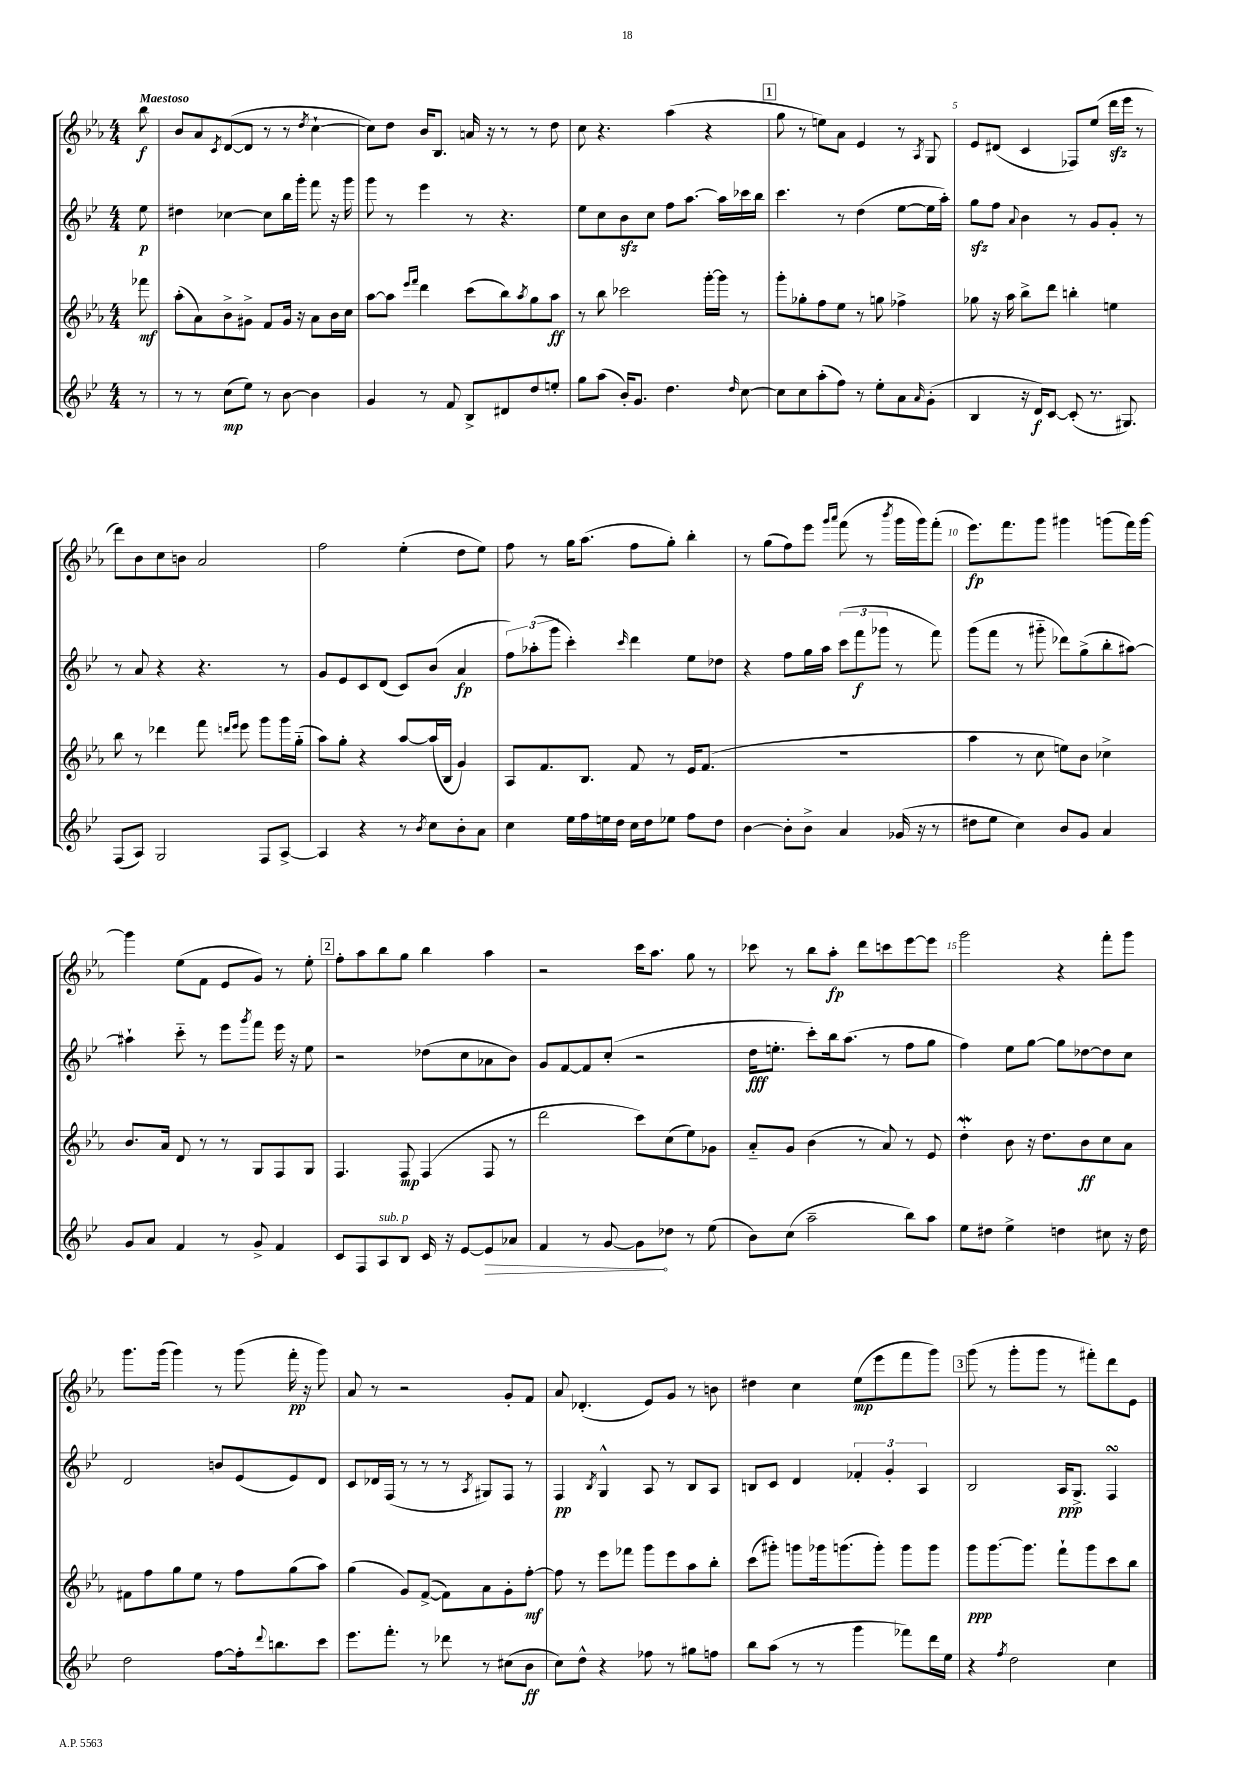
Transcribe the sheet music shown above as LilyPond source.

<<
\new StaffGroup <<
\new Staff = "s0" {
    \clef treble \key ees \major \numericTimeSignature \time 4/4 \partial 8 \tempo "Maestoso"
    bes''8\f |
    bes'8 aes'8 \acciaccatura { c'8 } d'8~( d'8 r8 r8 \acciaccatura { d''8 } c''4~-! |
    c''8) d''8 bes'16 bes8. a'16 r16 r8 r8 d''8 |
    c''8 r4. aes''4( r4 |
    \mark \markup { \box "1" } g''8 r8 e''8) aes'8 ees'4 r8 \acciaccatura { aes8 } g8 |
    ees'8 dis'8( c'4 fes8) ees''8( d'''16\sfz ees'''16 r8 |
    d'''8) bes'8 c''8 b'8 aes'2 |
    f''2 ees''4-.( d''8 ees''8) |
    f''8 r8 g''16 aes''8.( f''8 g''8-.) bes''4-. |
    r8 g''8( f''8) ees'''8 \grace { g'''16 aes'''16 } f'''8( r8 \acciaccatura { bes'''8 } g'''16 g'''16) f'''8-.( |
    ees'''8.\fp) f'''8. g'''8 gis'''4 g'''8( f'''16) g'''16~ |
    g'''4 ees''8( f'8 ees'8 g'8) r8 ees''8-. |
    \mark \markup { \box "2" } f''8-. aes''8 bes''8 g''8 bes''4 aes''4 |
    r2 c'''16 aes''8. g''8 r8 |
    ces'''8 r8 bes''8 aes''8-.\fp d'''8 c'''8 ees'''8~ ees'''8 |
    g'''2 r4 f'''8-. g'''8 |
    g'''8. g'''16( g'''4) r8 g'''8( f'''16-.\pp r16 g'''8) |
    aes'8 r8 r2 g'8-. f'8 |
    aes'8 des'4.-.( ees'8) g'8 r8 b'8 |
    dis''4 c''4 ees''8\mp( ees'''8 f'''8 g'''8) |
    \mark \markup { \box "3" } g'''8( r8 g'''8-. g'''8 r8 fis'''8-.) d'''8 ees'8 \bar "|." |
}
\new Staff = "s1" {
    \clef treble \key bes \major \numericTimeSignature \time 4/4 \partial 8
    ees''8\p |
    dis''4 ces''4~ ces''8 bes''16 g'''16-. f'''8 r16 g'''16 |
    g'''8 r8 ees'''4 r8 r4. |
    ees''8 c''8 bes'8\sfz c''8 f''8 a''8.~ a''16 ces'''16 bes''16 |
    \mark \markup { \box "1" } c'''4. r8 d''4( ees''8~ ees''16 a''16-.) |
    g''8\sfz f''8 \appoggiatura { a'8 } bes'4 r8 g'8 g'8-. r8 |
    r8 a'8 r4 r4. r8 |
    g'8 ees'8 c'8 d'8( c'8) bes'8( a'4\fp |
    \tuplet 3/2 { f''8) aes''8-.( g'''8 } c'''4-.) \grace { c'''16 } d'''4 ees''8 des''8 |
    r4 f''8 g''16 a''16 \tuplet 3/2 { c'''8( f'''8\f ges'''8 } r8 f'''8) |
    g'''8( f'''8 r8 gis'''8-_ des'''8) g''8->( bes''8-. ais''8~) |
    ais''4-! c'''8-_ r8 ees'''8 \acciaccatura { g'''8 } f'''8 ees'''16 r16 ees''8 |
    \mark \markup { \box "2" } r2 des''8( c''8 aes'8 bes'8) |
    g'8 f'8~ f'8 c''8-.( r2 |
    d''16\fff e''8.-. c'''8-.) bes''16 a''8.( r8 f''8 g''8 |
    f''4) ees''8 g''8~ g''8 des''8~ des''8 c''8 |
    d'2 b'8 ees'8( ees'8) d'8 |
    c'8 des'16 f16( r8 r8 r8 \acciaccatura { a8 } gis8) f8 r8 |
    f4\pp \acciaccatura { bes8 } g4-^ a8 r8 bes8 a8 |
    b8 c'8 d'4 \tuplet 3/2 { fes'4-. g'4-. a4 } |
    \mark \markup { \box "3" } bes2 a16\ppp g8.-> f4\turn \bar "|." |
}
\new Staff = "s2" {
    \clef treble \key ees \major \numericTimeSignature \time 4/4 \partial 8
    fes'''8\mf |
    aes''8-.( aes'8) bes'8-> gis'8-> f'8 gis'16 r16 aes'8 bes'16 c''16 |
    aes''8~ aes''8 \grace { ees'''16 f'''16 } d'''4 c'''8( bes''8) \acciaccatura { aes''8 } g''8 aes''8\ff |
    r8 bes''8 ces'''2 g'''16~-. g'''16 r8 |
    \mark \markup { \box "1" } g'''8-. ges''8-. f''8 ees''8 r8 g''8 fes''4-> |
    ges''8 r16 aes''16 bes''8-> d'''8 b''4-. e''4 |
    bes''8 r8 des'''4 f'''8 \grace { d'''16 ees'''16 } ees'''8 g'''8 g'''16 g''16-_( |
    aes''8) g''8-. r4 aes''8~ aes''16( bes16 g'4) |
    aes8 f'8. bes8. f'8 r8 ees'16 f'8.( |
    R1 |
    aes''4 r8 c''8 e''8) bes'8 ces''4-> |
    bes'8. aes'16 d'8 r8 r8 g8 f8 g8 |
    \mark \markup { \box "2" } f4. f8\mp f4( f8 r8 |
    d'''2 c'''8) c''8( ees''8) ges'8 |
    aes'8-_ g'8 bes'4( r8 aes'8) r8 ees'8 |
    d''4-.\mordent bes'8 r16 d''8. bes'8\ff c''8 aes'8 |
    fis'8 f''8 g''8 ees''8 r8 f''8 g''8( aes''8) |
    g''4( g'8) f'8~->( f'8) aes'8 g'8-. f''8~-.\mf |
    f''8 r8 ees'''8 fes'''8 g'''8 ees'''8 aes''8 bes''8-. |
    c'''8( gis'''8-.) g'''8 ges'''16 g'''8.( g'''8-.) g'''8 g'''8 |
    \mark \markup { \box "3" } g'''8\ppp g'''8.~ g'''8. f'''8-! g'''8 c'''8 bes''8 \bar "|." |
}
\new Staff = "s3" {
    \clef treble \key bes \major \numericTimeSignature \time 4/4 \partial 8
    r8 |
    r8 r8 c''8\mp( ees''8) r8 bes'8~ bes'4 |
    g'4 r8 f'8 bes8-> dis'8 d''8 e''8-. |
    g''8 a''8( bes'16-.) g'8. d''4. \grace { d''16 } c''8~ |
    \mark \markup { \box "1" } c''8 c''8 a''8-.( f''8) r8 ees''8-. a'8 \grace { a'16 } g'8-.( |
    bes4 r16 d'16\f) c'8~ c'8-.( r8. gis8.) |
    f8( a8) g2 f8 a8~-> |
    a4 r4 r8 \acciaccatura { bes'8 } c''8 bes'8-. a'8 |
    c''4 ees''16 f''16 e''16 d''16 c''16 d''16 ees''8 f''8 d''8 |
    bes'4~ bes'8-. bes'8-> a'4 ges'16( r16 r8 |
    dis''8 ees''8 c''4) bes'8 g'8 a'4 |
    g'8 a'8 f'4 r8 g'8-> f'4 |
    \mark \markup { \box "2" } c'8 f8 a8^\markup { \italic "sub. p" } bes8 c'16 r16 ees'8~ \once \override Hairpin.circled-tip = ##t ees'8\> aes'8 |
    f'4 r8 g'8~ g'8\! des''8 r8 ees''8( |
    bes'8) c''8( a''2-- bes''8) a''8 |
    ees''8 dis''8 ees''4-> d''4 cis''8 r16 d''16 |
    d''2 f''8~ f''16-. \appoggiatura { d'''8 } b''8. c'''8 |
    ees'''8. f'''8.-. r8 des'''8 r8 cis''8( bes'8\ff |
    c''8) d''8-^ r4 fes''8 r8 gis''8 f''8 |
    bes''8 a''8( r8 r8 g'''4 fes'''8) d'''16 ees''16 |
    \mark \markup { \box "3" } r4 \acciaccatura { f''8 } d''2 c''4 \bar "|." |
}
>>
>>
\layout { \context { \Score \override BarNumber.break-visibility = ##(#f #t #t) barNumberVisibility = #(every-nth-bar-number-visible 5) } }
